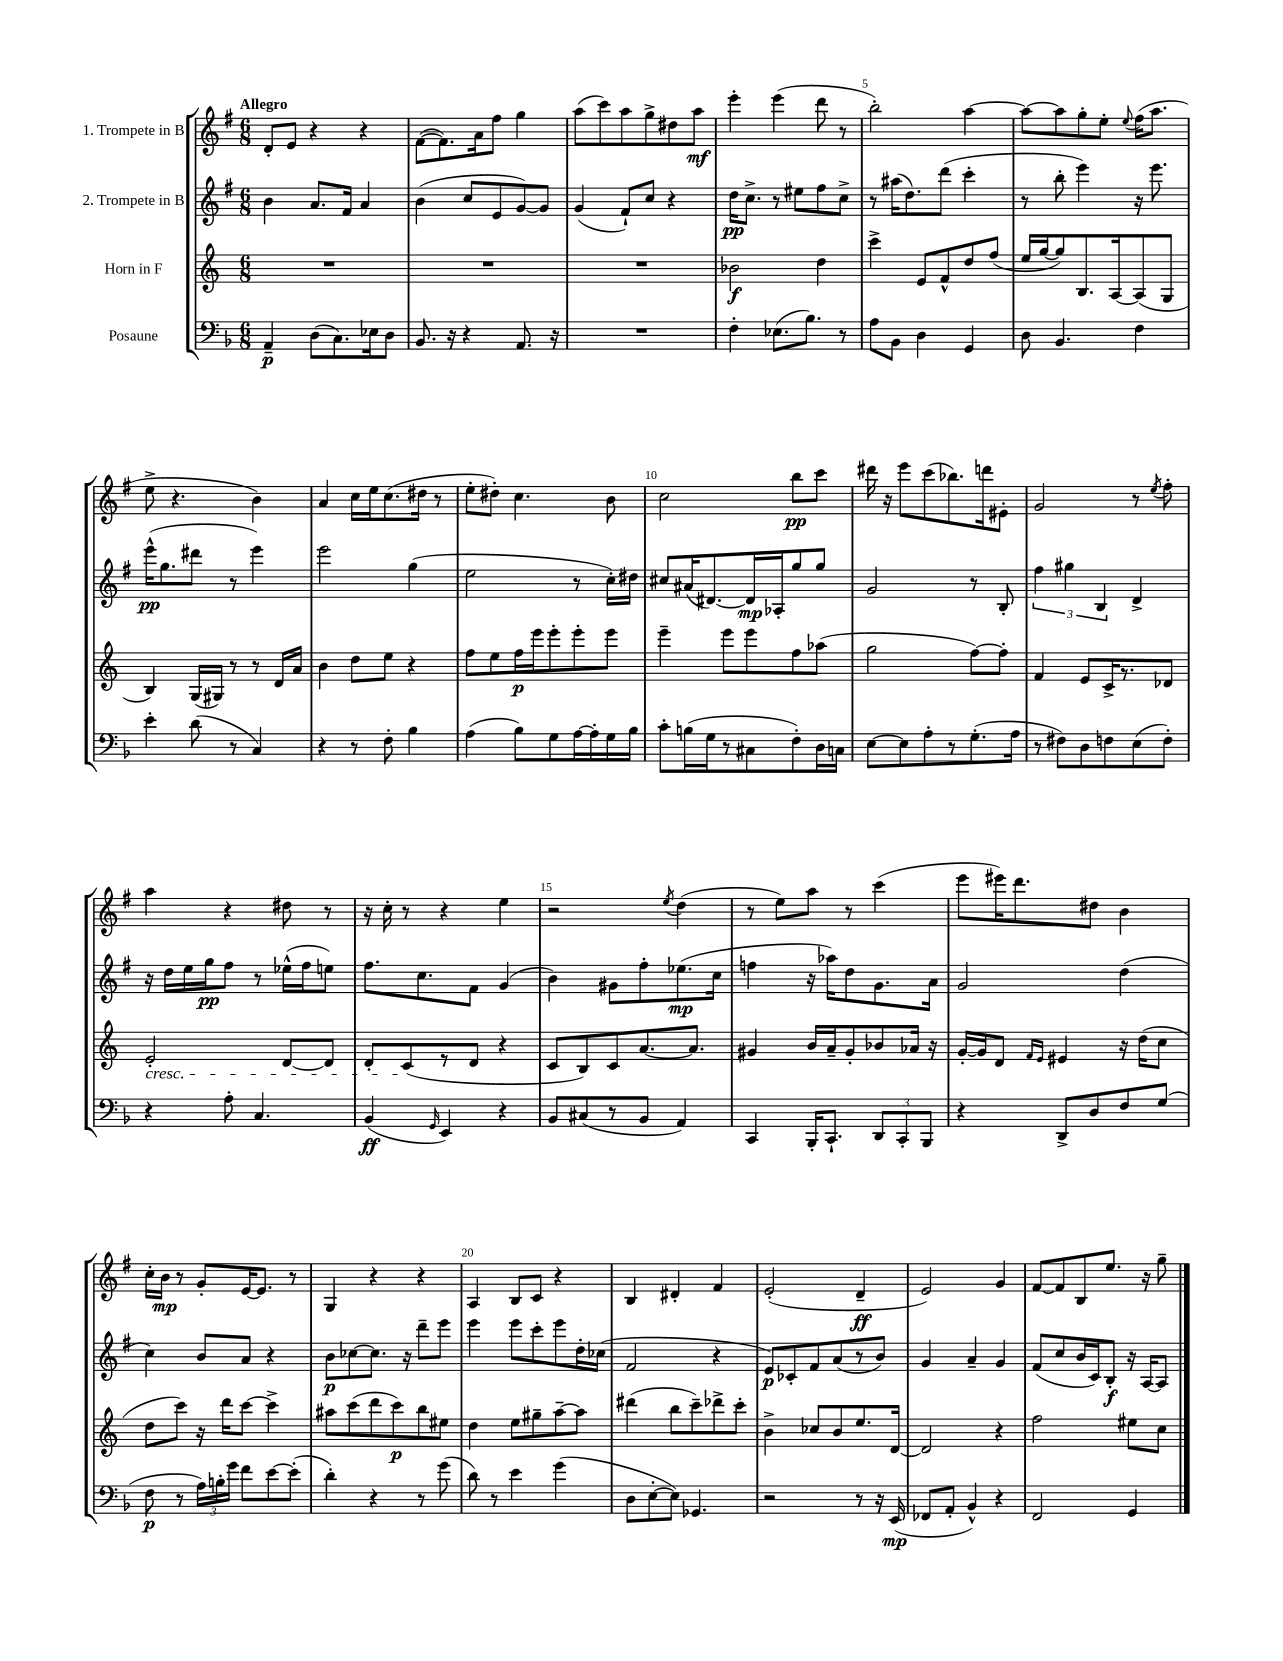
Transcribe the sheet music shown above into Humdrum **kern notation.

**kern	**dynam	**kern	**dynam	**kern	**dynam	**kern	**dynam
*part4	*part4	*part3	*part3	*part2	*part2	*part1	*part1
*staff4	*staff4	*staff3	*staff3	*staff2	*staff2	*staff1	*staff1
*I"Posaune	*	*I"Horn in F	*	*I"2. Trompete in B	*	*I"1. Trompete in B	*
*clefF4	*	*clefG2	*	*clefG2	*	*clefG2	*
*k[b-]	*	*k[]	*	*k[f#]	*	*k[f#]	*
*M6/8	*	*M6/8	*	*M6/8	*	*M6/8	*
=1	=1	=1	=1	=1	=1	=1	=1
!	!	!	!	!	!	!LO:TX:a:B:t=Allegro	!
4AA~/	p	2.r	.	4b\	.	8d'/L	.
.	.	.	.	.	.	8e/J	.
(8D\L	.	.	.	8.a/L	.	4r	.
8.C\)	.	.	.	.	.	.	.
.	.	.	.	16f#/Jk	.	.	.
.	.	.	.	4a/	.	4r	.
16E-X\k	.	.	.	.	.	.	.
8D\J	.	.	.	.	.	.	.
=2	=2	=2	=2	=2	=2	=2	=2
8.BB-/	.	2.r	.	(4b\	.	([8f#\L	.
.	.	.	.	.	.	8.f#\])	.
16r	.	.	.	.	.	.	.
4r	.	.	.	8cc/L	.	.	.
.	.	.	.	.	.	16a\k	.
.	.	.	.	8e/	.	8ff#\J	.
8.AA/	.	.	.	[8g/)	.	4gg\	.
.	.	.	.	8g/J]	.	.	.
16r	.	.	.	.	.	.	.
=3	=3	=3	=3	=3	=3	=3	=3
2.r	.	2.r	.	(4g/	.	(8aa\L	.
.	.	.	.	.	.	8ccc\)	.
.	.	.	.	8f#`/L)	.	8aa\	.
.	.	.	.	8cc/J	.	8gg^\	.
.	.	.	.	4r	.	8dd#X\	.
.	.	.	.	.	.	8aa\J	mf
=4	=4	=4	=4	=4	=4	=4	=4
4F'\	.	2b-X\	f	16dd\KL	pp	4eee'\	.
.	.	.	.	8.cc^\J	.	.	.
(8.E-X\L	.	.	.	8r	.	(4eee\	.
.	.	.	.	8ee#X\L	.	.	.
8.B-\J)	.	.	.	.	.	.	.
.	.	4dd\	.	8ff#\	.	8ddd\	.
8r	.	.	.	8cc^\J	.	8r	.
=5	=5	=5	=5	=5	=5	=5	=5
8A\L	.	4ccc^\	.	8r	.	2bb'\)	.
8BB-\J	.	.	.	(16aa#X\KL	.	.	.
.	.	.	.	8.dd\)	.	.	.
4D\	.	8e/L	.	.	.	.	.
.	.	8f^^/	.	(8ddd\J	.	.	.
4GG/	.	8dd/	.	4ccc'\	.	[4aa\	.
.	.	(8ff/J	.	.	.	.	.
=6	=6	=6	=6	=6	=6	=6	=6
8D\	.	16ee/LL	.	8r	.	8aa\L_	.
.	.	[16gg/J	.	.	.	.	.
4.BB-/	.	8gg/])	.	8bb'\	.	8aa\]	.
.	.	8.B/	.	4eee\)	.	8gg'\	.
.	.	.	.	.	.	8ee'\J	.
.	.	[16A/k	.	.	.	.	.
.	.	.	.	.	.	8qqee/	.
4F\	.	(8A/]	.	16r	.	(16ff#\KL	.
.	.	.	.	8.eee\	.	8.aa\J	.
.	.	8G/J	.	.	.	.	.
!!LO:LB:g=z
=7	=7	=7	=7	=7	=7	=7	=7
4e'\	.	4B/)	.	(16eee^^\KL	pp	8ee^\	.
.	.	.	.	8.gg\	.	.	.
.	.	.	.	.	.	4.r	.
(8d\	.	(16G/LL	.	8ddd#X\J	.	.	.
.	.	16G#X/JJ)	.	.	.	.	.
8r	.	8r	.	8r	.	.	.
4C/)	.	8r	.	4eee\)	.	4b\)	.
.	.	16d/LL	.	.	.	.	.
.	.	16a/JJ	.	.	.	.	.
=8	=8	=8	=8	=8	=8	=8	=8
4r	.	4b\	.	2eee\	.	4a/	.
8r	.	8dd\L	.	.	.	16cc\LL	.
.	.	.	.	.	.	16ee\J	.
8F'\	.	8ee\J	.	.	.	(8.cc\	.
4B-\	.	4r	.	(4gg\	.	.	.
.	.	.	.	.	.	16dd#X\Jk	.
.	.	.	.	.	.	8r	.
=9	=9	=9	=9	=9	=9	=9	=9
(4A\	.	8ff\L	.	2ee\	.	8ee'\L	.
.	.	8ee\	.	.	.	8dd#X'\J)	.
8B-\L)	.	16ff\L	p	.	.	4.cc\	.
.	.	16eee\J	.	.	.	.	.
8G\	.	8eee'\	.	.	.	.	.
[16A\L	.	8eee'\	.	8r	.	.	.
16A'\]	.	.	.	.	.	.	.
16G\	.	8eee\J	.	16cc'\LL)	.	8b\	.
16B-\JJ	.	.	.	16dd#X\JJ	.	.	.
=10	=10	=10	=10	=10	=10	=10	=10
8c'\L	.	4eee~\	.	8cc#X/L	.	2cc\	.
(16Bn\L	.	.	.	(16a#X/K	.	.	.
16G\J	.	.	.	[8.d#X/)	.	.	.
8r	.	8eee\L	.	.	.	.	.
8C#X\	.	8eee\	.	16d#/L]	mp	.	.
.	.	.	.	16A-X'/J	.	.	.
8F'\)	.	8ff\	.	8gg/	.	8bb\L	pp
16D\L	.	(8aa-X\J	.	8gg/J	.	8ccc\J	.
16Cn\JJ	.	.	.	.	.	.	.
=11	=11	=11	=11	=11	=11	=11	=11
[8E\L	.	2gg\	.	2g/	.	16ddd#X\	.
.	.	.	.	.	.	16r	.
8E\]	.	.	.	.	.	8eee\L	.
8A'\	.	.	.	.	.	(8ccc\	.
8r	.	.	.	.	.	8.bb-X\)	.
(8.G'\	.	[8ff\L)	.	8r	.	.	.
.	.	.	.	.	.	16dddn\k	.
.	.	8ff'\J]	.	8B'/	.	8e#X'\J	.
16A\Jk	.	.	.	.	.	.	.
=12	=12	=12	=12	=12	=12	=12	=12
8r	.	4f/	.	6ff#\	.	2g/	.
8F#X\L)	.	.	.	.	.	.	.
.	.	.	.	6gg#X\	.	.	.
8D\	.	8e/L	.	.	.	.	.
.	.	.	.	6B/	.	.	.
8Fn\	.	16c^/K	.	.	.	.	.
.	.	8.r	.	.	.	.	.
(8E\	.	.	.	4d^/	.	8r	.
.	.	.	.	.	.	8qee/	.
8F'\J)	.	8d-X/J	.	.	.	8ff#'\	.
!!LO:LB:g=z
=13	=13	=13	=13	=13	=13	=13	=13
!	!	!LO:TX:b:i:t=cresc.	!	!	!	!	!
4r	.	2e'/	.	16r	.	4aa\	.
.	.	.	.	16dd\LL	.	.	.
.	.	.	.	16ee\	.	.	.
.	.	.	.	16gg\J	pp	.	.
8A'\	.	.	.	8ff#\J	.	4r	.
4.C/	.	.	.	8r	.	.	.
.	.	[8d/L	.	(16ee-X^^\LL	.	8dd#X\	.
.	.	.	.	16ff#\J	.	.	.
.	.	8d/J]	.	8een\J)	.	8r	.
=14	=14	=14	=14	=14	=14	=14	=14
(4BB-/	ff	8d'/L	.	8.ff#\L	.	16r	.
.	.	.	.	.	.	16cc'\	.
.	.	(8c/	.	.	.	8r	.
.	.	.	.	8.cc\	.	.	.
16qqGG/	.	.	.	.	.	.	.
4EE/)	.	8r	.	.	.	4r	.
.	.	8d/J	.	8f#\J	.	.	.
4r	.	4r	.	(4g/	.	4ee\	.
=15	=15	=15	=15	=15	=15	=15	=15
8BB-/L	.	8c/L	.	4b\)	.	2r	.
(8C#X/	.	8B/)	.	.	.	.	.
8r	.	8c/	.	8g#X\L	.	.	.
8BB-/J	.	[8.a/	.	8ff#'\	.	.	.
.	.	.	.	.	.	8qee/	.
4AA/)	.	.	.	(8.ee-X\	mp	(4dd\	.
.	.	8.a/J]	.	.	.	.	.
.	.	.	.	16cc\Jk	.	.	.
=16	=16	=16	=16	=16	=16	=16	=16
4CC/	.	4g#X/	.	4ffn\	.	8r	.
.	.	.	.	.	.	8ee\L)	.
16BBB-'/KL	.	16b/LL	.	16r	.	8aa\J	.
8.CC`/J	.	16a~/J	.	16aa-X\KL)	.	.	.
.	.	8g#'/	.	8dd\	.	8r	.
12DD/L	.	8b-X/	.	8.g\	.	(4ccc\	.
12CC'/	.	.	.	.	.	.	.
.	.	16a-X/Jk	.	.	.	.	.
12BBB-/J	.	.	.	.	.	.	.
.	.	16r	.	16a\Jk	.	.	.
=17	=17	=17	=17	=17	=17	=17	=17
4r	.	[16g'/LL	.	2g/	.	8eee\L	.
.	.	16g/J]	.	.	.	.	.
.	.	8d/J	.	.	.	16eee#X\K)	.
.	.	.	.	.	.	8.ddd\	.
.	.	16qqf/LL	.	.	.	.	.
.	.	16qqe/JJ	.	.	.	.	.
8DD^/L	.	4e#X/	.	.	.	.	.
8D/	.	.	.	.	.	8dd#X\J	.
8F/	.	16r	.	(4dd\	.	4b\	.
.	.	(16dd\KL	.	.	.	.	.
(8G/J	.	8cc\J	.	.	.	.	.
!!LO:LB:g=z
=18	=18	=18	=18	=18	=18	=18	=18
8F\	p	8dd\L	.	4cc\)	.	16cc'\LL	.
.	.	.	.	.	.	16b\JJ	mp
8r	.	8ccc\J)	.	.	.	8r	.
24A\LL)	.	16r	.	8b/L	.	8g'/L	.
24Bn'\	.	.	.	.	.	.	.
.	.	16ddd\KL	.	.	.	.	.
24g\JJ	.	.	.	.	.	.	.
8f\L	.	[8ccc\J	.	8a/J	.	[16e/K	.
.	.	.	.	.	.	8.e/J]	.
[8e\	.	4ccc^\]	.	4r	.	.	.
(8e'\J]	.	.	.	.	.	8r	.
=19	=19	=19	=19	=19	=19	=19	=19
4d'\)	.	8aa#X\L	.	8b\L	p	4G/	.
.	.	(8ccc\	.	[8cc-X\	.	.	.
4r	.	8ddd\	.	8.cc-\J]	.	4r	.
.	.	8ccc\)	p	.	.	.	.
.	.	.	.	16r	.	.	.
8r	.	8bb\	.	8ddd~\L	.	4r	.
(8g\	.	8ee#X\J	.	8eee\J	.	.	.
=20	=20	=20	=20	=20	=20	=20	=20
8d\)	.	4dd\	.	4eee\	.	4A/	.
8r	.	.	.	.	.	.	.
4e\	.	8ee\L	.	8eee\L	.	8B/L	.
.	.	8gg#X~\	.	8ccc'\	.	8c/J	.
(4g\	.	[8aa~\	.	8eee\	.	4r	.
.	.	8aa\J]	.	16dd'\L	.	.	.
.	.	.	.	(16cc-X\JJ	.	.	.
=21	=21	=21	=21	=21	=21	=21	=21
8D\L	.	(4ddd#X\	.	2f#/	.	4B/	.
[8E'\	.	.	.	.	.	.	.
8E\J])	.	8bb\L	.	.	.	4d#X'/	.
4.GG-X/	.	8ccc~\)	.	.	.	.	.
.	.	8ddd-X^\	.	4r	.	4f#/	.
.	.	8ccc'\J	.	.	.	.	.
=22	=22	=22	=22	=22	=22	=22	=22
2r	.	4b^\	.	8e/L)	p	(2e'/	.
.	.	.	.	8c-X'/	.	.	.
.	.	8cc-X/L	.	8f#/	.	.	.
.	.	8b/	.	(8a/	.	.	.
8r	.	8.ee/	.	8r	.	4d~/	ff
16r	.	.	.	8b/J)	.	.	.
(16EE/	mp	[16d/Jk	.	.	.	.	.
=23	=23	=23	=23	=23	=23	=23	=23
8FF-X/L	.	2d/]	.	4g/	.	2e/)	.
8AA'/J	.	.	.	.	.	.	.
4BB-^^/)	.	.	.	4a~/	.	.	.
4r	.	4r	.	4g/	.	4g/	.
=24	=24	=24	=24	=24	=24	=24	=24
2FF/	.	2ff\	.	(8f#/L	.	[8f#/L	.
.	.	.	.	8cc/	.	8f#/]	.
.	.	.	.	16b/L	.	8B/	.
.	.	.	.	16c/J)	.	.	.
.	.	.	.	8B'/J	f	8.ee/J	.
4GG/	.	8ee#X\L	.	16r	.	.	.
.	.	.	.	[16A/KL	.	16r	.
.	.	8cc\J	.	8A/J]	.	8gg~\	.
==	==	==	==	==	==	==	==
*-	*-	*-	*-	*-	*-	*-	*-
